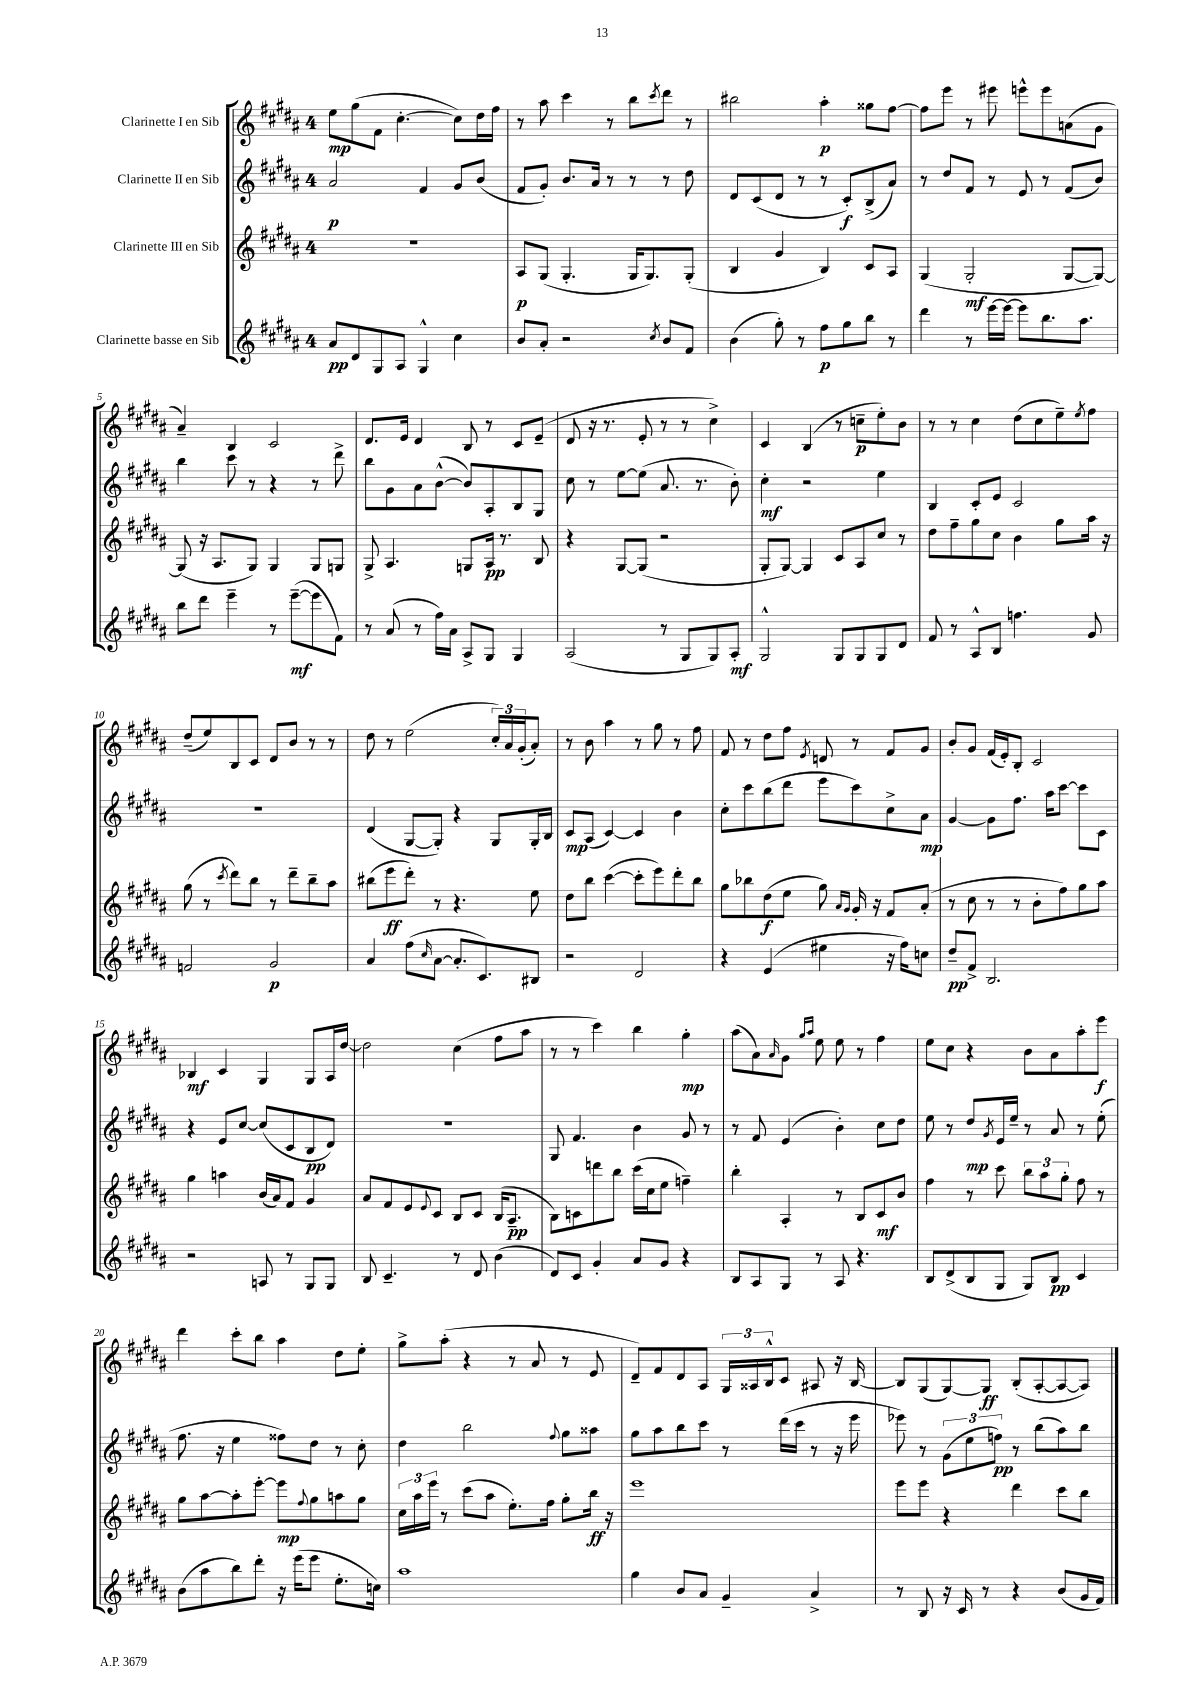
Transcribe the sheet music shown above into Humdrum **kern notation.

**kern	**kern	**kern	**kern
*staff4	*staff3	*staff2	*staff1
*clefG2	*clefG2	*clefG2	*clefG2
*k[f#c#g#d#a#]	*k[f#c#g#d#a#]	*k[f#c#g#d#a#]	*k[f#c#g#d#a#]
*M4/4	*M4/4	*M4/4	*M4/4
8a#	1r	2a#	8ee
8d#	.	.	(8gg#
8G#	.	.	8f#
8A#	.	.	[4.cc#'
4G#^^	.	4f#	.
4cc#	.	8g#	8cc#])
.	.	(8b	16dd#
.	.	.	16ff#
=	=	=	=
8b	8A#	8f#	8r
8a#'	(8G#	8g#')	8aa#
2r	4.G#'	8.b	4ccc#
.	.	16a#	.
.	.	8r	8r
.	16G#	8r	8bb
.	8.G#)	.	.
8qcc#	.	.	8qccc#
8b	.	8r	8ddd#
8f#	(8G#'	8dd#	8r
=	=	=	=
(4b	4B	8d#	2bb#
.	.	(8c#	.
8gg#')	4g#	8d#	.
8r	.	8r	.
8ff#	4B)	8r	4aa#'
8gg#	.	8c#')	.
8bb	8c#	(8B^	8gg##
8r	8A#	8a#)	[8ff#
=	=	=	=
4ddd#	(4G#	8r	8ff#]
.	.	8dd#	8eee
8r	2G#'	8f#	8r
[16eee	.	8r	8eee#
16eee_	.	.	.
8eee]	.	8e	8eee^^
8.bb	.	8r	8eee
.	[8G#	(8f#	(8a
8.aa#	.	.	.
.	8G#_)	8b)	8g#
=	=	=	=
8bb	(8G#]	4bb	4a#~)
8ddd#	16r	.	.
.	8.A#	.	.
4eee~	.	8ccc#	4B
.	8G#)	8r	.
8r	4G#	4r	2c#
([8eee~	.	.	.
8eee]	8G#	8r	.
8f#)	8G	8ddd#^	.
=	=	=	=
8r	8G#^	8bb	8.d#
(8a#	4.A#	8g#	.
.	.	.	16e
8r	.	8a#	4d#
16ff#)	.	([8b^^	.
16a#	.	.	.
8A#^	8G	8b])	8B
8G#	16A#	8A#'	8r
.	8.r	.	.
4G#	.	8B	8c#
.	8B	8G#	(8e~
=	=	=	=
(2A#	4r	8cc#	8d#
.	.	8r	16r
.	.	.	8.r
.	[8G#	[8ee	.
.	(8G#]	(8ee]	8e'
8r	2r	8.a#	8r
8G#	.	.	8r
.	.	8.r	.
8G#)	.	.	4cc#^)
8A#'	.	8b')	.
=	=	=	=
2G#^^	8G#'	4cc#'	4c#
.	[8G#)	.	.
.	4G#]	2r	(4B
8G#	8c#	.	8r
8G#	8A#	.	8cc~
8G#	8cc#	4ee	8ee')
8d#	8r	.	8b
=	=	=	=
8f#	8dd#	4B	8r
8r	8ff#~	.	8r
8A#^^	8gg#	8c#'	4cc#
8B	8cc#	8e	.
4.ff	4b	2c#	(8dd#
.	.	.	8cc#
.	8gg#	.	8ee~)
.	.	.	8qee
8g#	16aa#	.	8ff#
.	16r	.	.
=	=	=	=
2f	(8gg#	1r	(8dd#~
.	8r	.	8ee)
.	8qccc#	.	.
.	8ddd#)	.	8B
.	8bb	.	8c#
2g#	8r	.	8d#
.	8ddd#~	.	8b
.	8bb~	.	8r
.	8aa#	.	8r
=	=	=	=
4a#	(8bb#	(4d#	8dd#
.	8eee	.	8r
(8ff#	8ddd#')	[8G#	(2ee
16qqcc#	.	.	.
[8a#	8r	8G#'])	.
8.a#']	4.r	4r	.
8.c#)	.	.	.
.	.	8G#	24cc#')
.	.	.	24a#
.	.	.	(24g#'
8B#	8ee	16G#'	8a#')
.	.	16B	.
=	=	=	=
2r	8dd#	8c#	8r
.	8bb	(8A#	8b
.	([4ccc#	[4c#)	4aa#
2d#	8ccc#']	4c#]	8r
.	8eee)	.	8gg#
.	8ddd#'	4b	8r
.	8bb	.	8ff#
=	=	=	=
4r	8gg#	8cc#'	8f#
.	8bb-	8ccc#	8r
(4e	(8dd#	(8bb	8dd#
.	8ee	8ddd#	8ff#
.	.	.	8qe
4ee#	8gg#)	8eee	8d
.	16qqa#	.	.
.	16qqg#	.	.
.	16g#'	8ccc#)	8r
.	16r	.	.
16r	8f#	8cc#^	8f#
16ff#)	.	.	.
8cc	(8a#'	8a#	8g#
=	=	=	=
8dd#~	8r	[4g#	8b'
8f#^	8cc#	.	8g#
2.B	8r	8g#]	(16f#
.	.	.	16e')
.	8r	8.ff#	8B'
.	8b'	.	2c#
.	.	16aa#	.
.	8ff#)	[8ccc#	.
.	8gg#	8ccc#]	.
.	8aa#	8c#	.
=	=	=	=
2r	4gg#	4r	4B-
.	4aa	8e	4c#
.	.	[8cc#	.
8A	(16b	(8cc#]	4G#
.	16a#)	.	.
8r	8f#	8c#	.
8G#	4g#	8B	8G#
8G#	.	8d#)	16A#
.	.	.	[16dd#
=	=	=	=
8B	8a#	1r	2dd#]
4.c#~	8f#	.	.
.	8e	.	.
.	8qqe	.	.
.	8c#	.	.
8r	8B	.	(4cc#
8d#	8c#	.	.
(4b	(16B	.	8ff#
.	8.A#~	.	.
.	.	.	8aa#
=	=	=	=
8d#)	8B)	8G#	8r
8c#	8c	4.f#	8r
4g#'	8ddd	.	4ccc#)
.	8bb	.	.
8a#	(16ccc#	4b	4bb
.	16cc#	.	.
8g#	8ee	.	.
4r	4ff~)	8g#	4gg#'
.	.	8r	.
=	=	=	=
8B	4bb'	8r	(8aa#
8A#	.	8f#	8a#)
.	.	.	16qqa#
8G#	4A#'	(4e	8g#
.	.	.	16qqgg#
.	.	.	16qqaa#
8r	.	.	8ee
8A#	8r	4b')	8ee
4.r	8B	.	8r
.	8c#	8cc#	4ff#
.	8b	8dd#	.
=	=	=	=
8B	4ff#	8ee	8ee
(8d#^	.	8r	8cc#
8B	8r	8dd#	4r
.	.	8qg#	.
8G#	8ccc#	16e	.
.	.	16ee~	.
8G#)	12bb	8r	8b
.	12aa#	.	.
8B	.	8a#	8a#
.	12gg#'	.	.
4c#	8ff#	8r	8aa#'
.	8r	(8ee'	8eee
=	=	=	=
(8b	8gg#	8.ff#	4ddd#
8aa#	[8aa#	.	.
.	.	16r	.
8bb)	8aa#']	4ee	8ccc#'
8ddd#'	[8eee'	.	8bb
16r	8eee]	8ff##)	4aa#
(16eee	.	.	.
.	8qqff#	.	.
8eee	8gg#	8dd#	.
8.ee'	8aa	8r	8dd#
.	8gg#	8cc#'	8ee'
16cc)	.	.	.
=	=	=	=
1aa#	24cc#	4dd#	8gg#^
.	24aa#	.	.
.	24eee	.	.
.	8r	.	(8aa#'
.	(8ccc#	2bb	4r
.	8aa#	.	.
.	8.ee')	.	8r
.	.	.	8a#
.	16ff#	.	.
.	.	8qqff#	.
.	8gg#'	8gg#	8r
.	16bb	8aa##	8e
.	16r	.	.
=	=	=	=
4gg#	1eee	8gg#	8d#~)
.	.	8aa#	8f#
8b	.	8bb	8d#
8a#	.	8ccc#	8A#
4g#~	.	8r	24G#
.	.	.	24A##
.	.	.	24B^^
.	.	(16ddd#	8c#
.	.	16ccc#	.
4a#^	.	8r	8A#
.	.	16r	16r
.	.	16eee	[16B
=	=	=	=
8r	8eee	8eee-)	8B]
8B	8eee	8r	(8G#
16r	4r	(12g#	[8G#)
16c#	.	.	.
.	.	12ee	.
8r	.	.	8G#]
.	.	12ff)	.
4r	4ddd#	8r	(8B'
.	.	(8bb	[8A#'
(8b	8ccc#	8aa#)	8A#_
16g#	8bb	8bb	8A#])
16f#)	.	.	.
==	==	==	==
*-	*-	*-	*-
